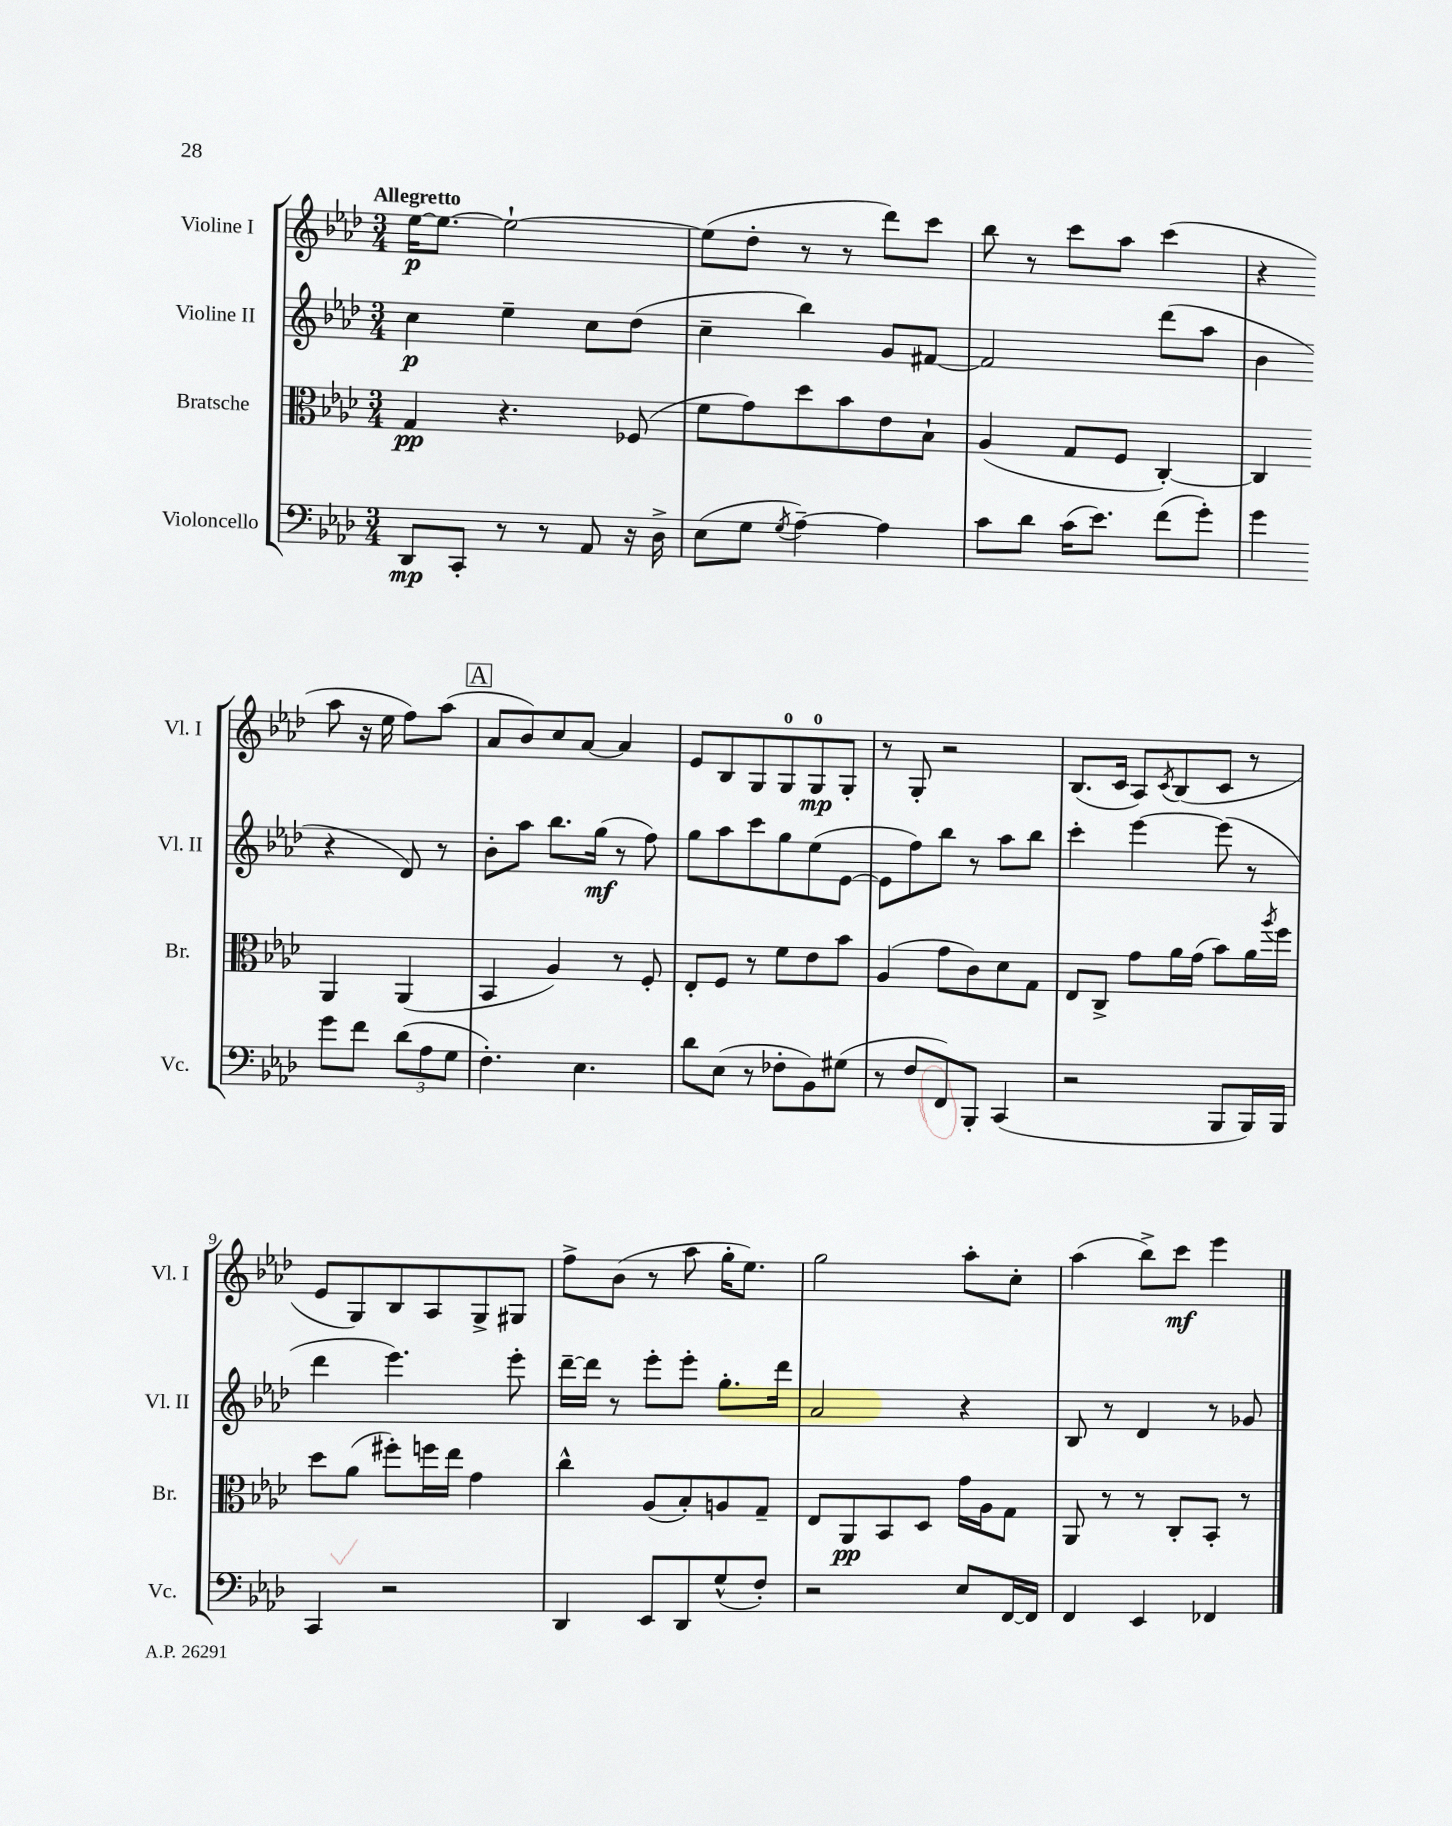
<<
\new StaffGroup <<
\new Staff = "s0" \with { instrumentName = "Violine I" shortInstrumentName = "Vl. I" } {
    \clef treble \key aes \major \numericTimeSignature \time 3/4 \tempo "Allegretto"
    ees''16~\p ees''8.~ ees''2~-! |
    ees''8( des''8-. r8 r8 des'''8) c'''8 |
    bes''8 r8 c'''8 aes''8 c'''4( |
    r4 aes''8 r16 ees''16 f''8) aes''8( |
    \mark \markup { \box "A" } aes'8 bes'8) c''8 aes'8~ aes'4 |
    ees'8 bes8 g8 g8-0 g8-0\mp g8-. |
    r8 g8-. r2 |
    bes8.( c'16 aes8) \acciaccatura { c'8 } bes8( c'8 r8 |
    ees'8 g8) bes8 aes8 g8-> gis8 |
    f''8-> bes'8( r8 aes''8 g''16-. ees''8.) |
    g''2 aes''8-. c''8-. |
    aes''4( bes''8->) c'''8\mf ees'''4 \bar "|." |
}
\new Staff = "s1" \with { instrumentName = "Violine II" shortInstrumentName = "Vl. II" } {
    \clef treble \key aes \major \numericTimeSignature \time 3/4
    c''4\p ees''4-- c''8 des''8( |
    c''4-- bes''4) g'8 fis'8~ |
    fis'2 des'''8( aes''8 |
    bes'4 r4 des'8) r8 |
    \mark \markup { \box "A" } bes'8-. aes''8 bes''8. g''16\mf( r8 f''8) |
    g''8 aes''8 c'''8 g''8 ees''8( ees'8~ |
    ees'8 f''8) bes''8 r8 aes''8 bes''8 |
    c'''4-. ees'''4~ ees'''8( r8 |
    des'''4 ees'''4.) ees'''8-. |
    des'''16~-- des'''16 r8 ees'''8-. ees'''8-. g''8.-. des'''16 |
    aes'2 r4 |
    bes8 r8 des'4 r8 ges'8 \bar "|." |
}
\new Staff = "s2" \with { instrumentName = "Bratsche" shortInstrumentName = "Br." } {
    \clef alto \key aes \major \numericTimeSignature \time 3/4
    g4\pp r4. fes8( |
    f'8 g'8) des''8 bes'8 ees'8 bes8-! |
    aes4( g8 f8 c4~-.) |
    c4 aes,4 aes,4( |
    \mark \markup { \box "A" } bes,4 aes4) r8 f8-. |
    ees8-. f8 r8 f'8 ees'8 bes'8 |
    aes4( g'8 c'8) des'8 g8 |
    ees8 c8-> g'8 aes'16 g'16( bes'8) aes'16 \acciaccatura { aes''8 } f''16 |
    des''8 aes'8( fis''8-.) f''16 ees''16 g'4 |
    c''4-^ aes8( bes8-.) a8 g8-- |
    ees8 aes,8\pp bes,8 des8 g'16 aes16 g8 |
    aes,8 r8 r8 c8-. bes,8-. r8 \bar "|." |
}
\new Staff = "s3" \with { instrumentName = "Violoncello" shortInstrumentName = "Vc." } {
    \clef bass \key aes \major \numericTimeSignature \time 3/4
    des,8\mp c,8-. r8 r8 aes,8 r16 des16-> |
    ees8( g8 \acciaccatura { g8 } aes4~--) aes4 |
    c'8 des'8 c'16( ees'8.) f'8( g'8-.) |
    g'4 g'8 f'8 \tuplet 3/2 { des'8( aes8 g8 } |
    \mark \markup { \box "A" } f4.-.) ees4. |
    des'8 ees8( r8 fes8-. bes,8) gis8( |
    r8 f8 f,8) bes,,8-. c,4( |
    r2 bes,,8 bes,,16) bes,,16 |
    c,4 r2 |
    des,4 ees,8 des,8 g8-^( f8-.) |
    r2 ees8 f,16~ f,16 |
    f,4 ees,4 fes,4 \bar "|." |
}
>>
>>
